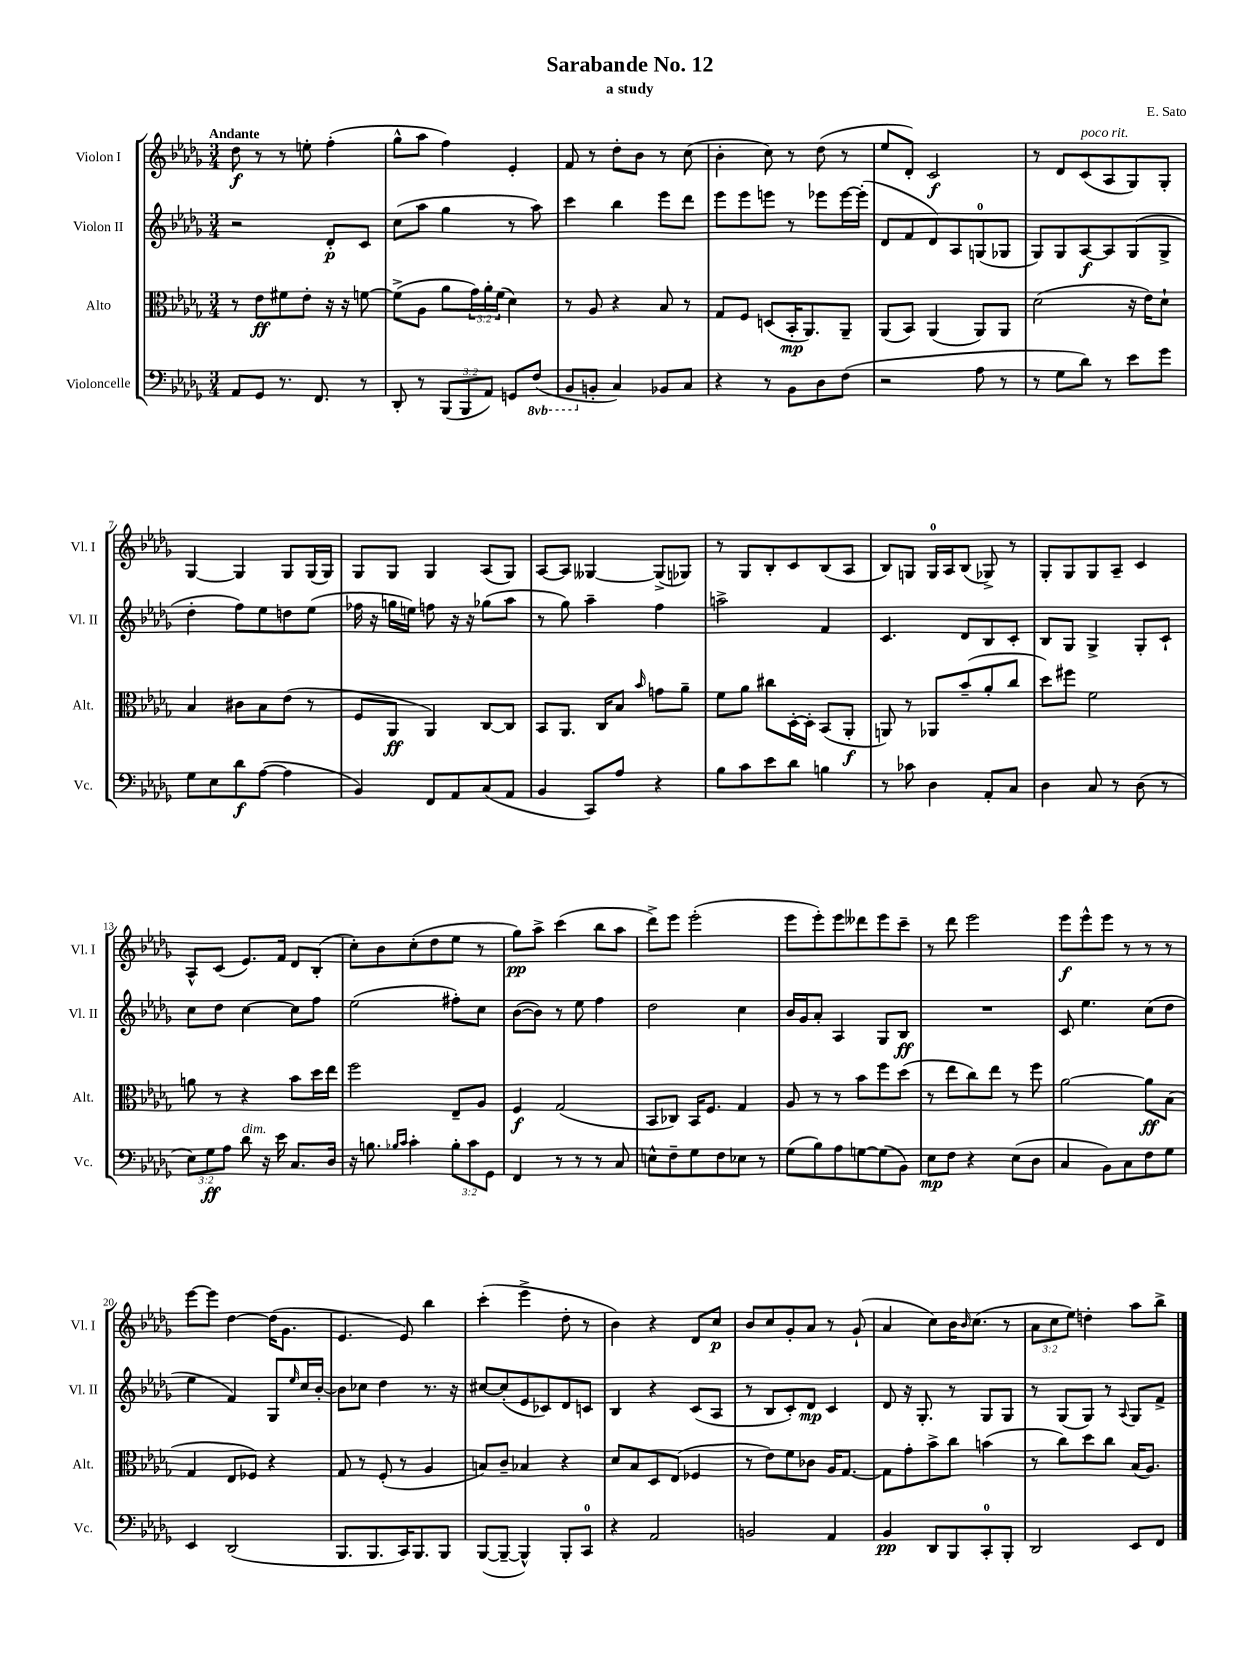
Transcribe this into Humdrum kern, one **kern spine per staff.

**kern	**kern	**kern	**kern
*staff4	*staff3	*staff2	*staff1
*clefF4	*clefC3	*clefG2	*clefG2
*k[b-e-a-d-g-]	*k[b-e-a-d-g-]	*k[b-e-a-d-g-]	*k[b-e-a-d-g-]
*M3/4	*M3/4	*M3/4	*M3/4
8AA-/L	8r	2r	8dd-\
8GG-/J	8e-\L	.	8r
8.r	8f#\	.	8r
.	8e-'\J	.	8ee'\
8.FF/	.	.	.
.	16r	8d-'/L	(4ff'\
.	16r	.	.
8r	[8f\	8c/J	.
=	=	=	=
8DD-'/	(8f^\]L	(8cc\L	8gg-^^\L
8r	8A-\J	8aa-\J	8aa-\J
(12BBB-/L	8a-\L	4gg-\	4ff\)
12BBB-/	.	.	.
.	24g-\L)	.	.
12AA-/J)	24a-'\	.	.
.	(24f\JJ	.	.
8GG/L	4d-\)	8r	4e-'/
(8FF/J	.	8aa-\)	.
=	=	=	=
8BBB-/L	8r	4ccc\	8f/
8BB'/J	8A-/	.	8r
4C/)	4r	4bb-\	8dd-'\L
.	.	.	8b-\J
8BB-/L	8B-/	8eee-\L	8r
8C/J	8r	8ddd-\J	(8cc\
=	=	=	=
4r	8G-/L	8eee-\L	4b-'\
.	8F/J	8eee-\	.
8r	(8D/L	8eee\J	8cc\)
8BB-\L	16BB-'/K	8r	8r
.	8.AA-/)	.	.
8D-\	.	8eee-\L	(8dd-\
(8F\J	8AA-~/J	[16eee-\L	8r
.	.	(16eee-'\]JJ	.
=	=	=	=
2r	(8AA-/L	8d-/L	8ee-/L
.	8BB-/J)	8f/	8d-'/J)
.	(4AA-/	8d-/)	2c/
.	.	8A-/	.
8A-\	8AA-/L)	(8G/	.
8r	8AA-/J	8G-/J	.
=	=	=	=
8r	(2d-\	8G-/L)	8r
8G-\L	.	8G-/	8d-/L
8d-\J)	.	[8A-/	(8c/
8r	.	8A-/]	8A-/
8e-\L	16r	(8G-/	8G-/)
.	16e-\LK)	.	.
8g-\J	8d-`\J	8G-^/J	8G-'/J
=	=	=	=
8G-\L	4B-/	4dd-'\	[4G-/
8E-\	.	.	.
8d-\	8c#\L	8ff\L)	4G-/]
([8A-\J	8B-\	8ee-\	.
4A-\]	(8e-\J	8dd\	8G-/L
.	8r	(8ee-\J	(16G-/L
.	.	.	16G-/JJ)
=	=	=	=
4BB-/)	8F/L	16ff-\	8G-/L
.	.	16r	.
.	8AA-/J	16gg\LL	8G-/J
.	.	16ee\JJ)	.
8FF/L	4AA-/)	8ff\	4G-/
8AA-/	.	16r	.
.	.	16r	.
(8C/	[8C/L	(8gg-\L	(8A-/L
8AA-/J	8C/]J	8aa-\J	8G-/J)
=	=	=	=
4BB-/	8BB-/L	8r	[8A-/L
.	8.AA-/J	8gg-\)	8A-/]J
8CC/L)	.	4aa-~\	[4G--/
.	16C/LK	.	.
8A-/J	8B-/J	.	.
.	16qqb-/	.	.
4r	8g\L	4ff\	(8G--^/]L
.	8a-~\J	.	8G-/J)
=	=	=	=
8B-\L	8f\L	2aa^\	8r
8c\	8a-\J	.	8G-/L
8e-\	8cc#\L	.	8B-'/
8d-\J	[16D-'\L	.	8c/
.	16D-'\]JJ	.	.
4B\	(8BB-/L	4f/	(8B-/
.	8AA-'/J	.	8A-/J
=	=	=	=
8r	8AA/)	4.c/	8B-/L)
8c-\	8r	.	8G/J
4D-\	8AA-/L	.	16G/LL
.	.	.	16A-/J
.	(8b-~/	8d-/L	(8B-/J
8AA-'/L	8a-'/	8B-/	8G-^/)
8C/J	8cc/J	8c'/J	8r
=	=	=	=
4D-\	8dd-\L)	8B-/L	8G-'/L
.	8ff#\J	8G-/J	8G-/
8C/	2f\	4G-^/	8G-/
8r	.	.	8A-~/J
(8D-\	.	8G-'/L	4c/
8r	.	8c`/J	.
=	=	=	=
12E-\L)	8a\	8cc\L	8A-^^/L
12G-\	.	.	.
.	8r	8dd-\J	(8c/J
12A-\J	.	.	.
8d-\	4r	[4cc\	8.e-/L)
16r	.	.	.
16e-\	.	.	16f/Jk
8.C/L	8b-\L	8cc\]L	8d-/L
.	16dd-\L	8ff\J	(8B-'/J
16D-/Jk	16ee-\JJ	.	.
=	=	=	=
16r	2ff\	(2ee-\	8cc'\L)
8.B\	.	.	.
.	.	.	8b-\
16qqB-/LL	.	.	.
16qqc/JJ	.	.	.
4c'\	.	.	(8cc'\
.	.	.	8dd-\
12B-'\L	8E-~/L	8ff#'\L)	8ee-\J
12c\	.	.	.
.	8A-/J	8cc\J	8r
12GG-\J	.	.	.
=	=	=	=
4FF/	4F/	([8b-\L	8gg-\L)
.	.	8b-\]J)	8aa-^\J
8r	(2G-/	8r	(4ccc\
8r	.	8ee-\	.
8r	.	4ff\	8bb-\L
8C/	.	.	8aa-\J
=	=	=	=
8E^^\L	8BB-/L	2dd-\	8ddd-^\L)
8F~\	8C-/J)	.	8eee-\J
8G-\	16BB-/LK	.	(2eee-'\
.	8.F/J	.	.
8F\	.	.	.
8E-\J	4G-/	4cc\	.
8r	.	.	.
=	=	=	=
(8G-\L	8A-/	16b-/LL	8eee-\L
.	.	16g-/J	.
8B-\)	8r	8a-'/J	8eee-'\)
8A-\	8r	4A-/	8eee-\
[8G\	8b-\L	.	8ddd--\
(8G\]	8ff\	8G-/L	8eee-\
8BB-\J)	(8dd-\J	8B-/J	8ccc~\J
=	=	=	=
8E-\L	8r	2.r	8r
8F\J	8ee-\L	.	8ddd-\
4r	8cc\)	.	2eee-\
.	8ee-\J	.	.
(8E-\L	8r	.	.
8D-\J	8ff\	.	.
=	=	=	=
4C/	[2a-\	8c/	8eee-\L
.	.	4.ee-\	8eee-^^\
8BB-\L)	.	.	8eee-\J
8C\	.	.	8r
8F\	8a-\]L	(8cc\L	8r
8G-\J	(8B-\J	8dd-\J	8r
=	=	=	=
4EE-/	4G-/	4ee-\	[8eee-\L
.	.	.	8eee-\]J
(2DD-/	8E-/L	4f/)	[4dd-\
.	8F-/J)	.	.
.	4r	8G-/L	(16dd-\]LK
.	.	.	8.g-\J
.	.	16qqee-/	.
.	.	16cc/L	.
.	.	[16b-'/JJ	.
=	=	=	=
8.BBB-/L	8G-/	8b-\]L	4.e-/
.	8r	8cc-\J	.
8.BBB-/	.	.	.
.	(8F'/	4dd-\	.
16CC/K)	8r	.	8e-/)
8.BBB-/	.	.	.
.	4A-/	8.r	4bb-\
8BBB-/J	.	.	.
.	.	16r	.
=	=	=	=
([8BBB-/L	8B/L)	[8cc#/L	(4ccc'\
8BBB-~/_J	8c~/J	(8cc#'/]	.
4BBB-^^/])	4B-/	8e-/	4eee-^\
.	.	8c-/)	.
8BBB-'/L	4r	8d-/	8dd-'\
8CC/J	.	8c/J	8r
=	=	=	=
4r	8d-/L	4B-/	4b-\)
.	8B-/	.	.
2AA-/	8D-/	4r	4r
.	(8E-/J	.	.
.	4F-/	(8c/L	8d-/L
.	.	8A-/J	8cc/J
=	=	=	=
2BB/	8r	8r	8b-/L
.	8e-\L)	8B-/L	8cc/
.	8f\	8c'/)	8g-'/
.	8c-\J	8d-/J	8a-/J
4AA-/	16A-/LK	4c/	8r
.	[8.G-/J	.	.
.	.	.	(8g-`/
=	=	=	=
4BB-/	8G-\]L	8d-/	4a-/
.	8g-'\	16r	.
.	.	8.G-'/	.
8DD-/L	8b-^\	.	8cc\L)
8BBB-/	8cc\J	8r	16b-\K
.	.	.	16qqb-/
.	.	.	(8.cc\J
8CC'/	(4b\	8G-/L	.
8BBB-'/J	.	8G-/J	8r
=	=	=	=
2DD-/	8r	8r	12a-\L
.	.	.	12cc\
.	8cc\L)	(8G-/L	.
.	.	.	12ee-\J)
.	8dd-\	8G-/J)	4dd'\
.	8cc\J	8r	.
.	.	8qqA-/	.
8EE-/L	(16B-/LK	8G-/L	8aa-\L
.	8.A-/J)	.	.
8FF/J	.	8f^/J	8bb-^\J
==	==	==	==
*-	*-	*-	*-
